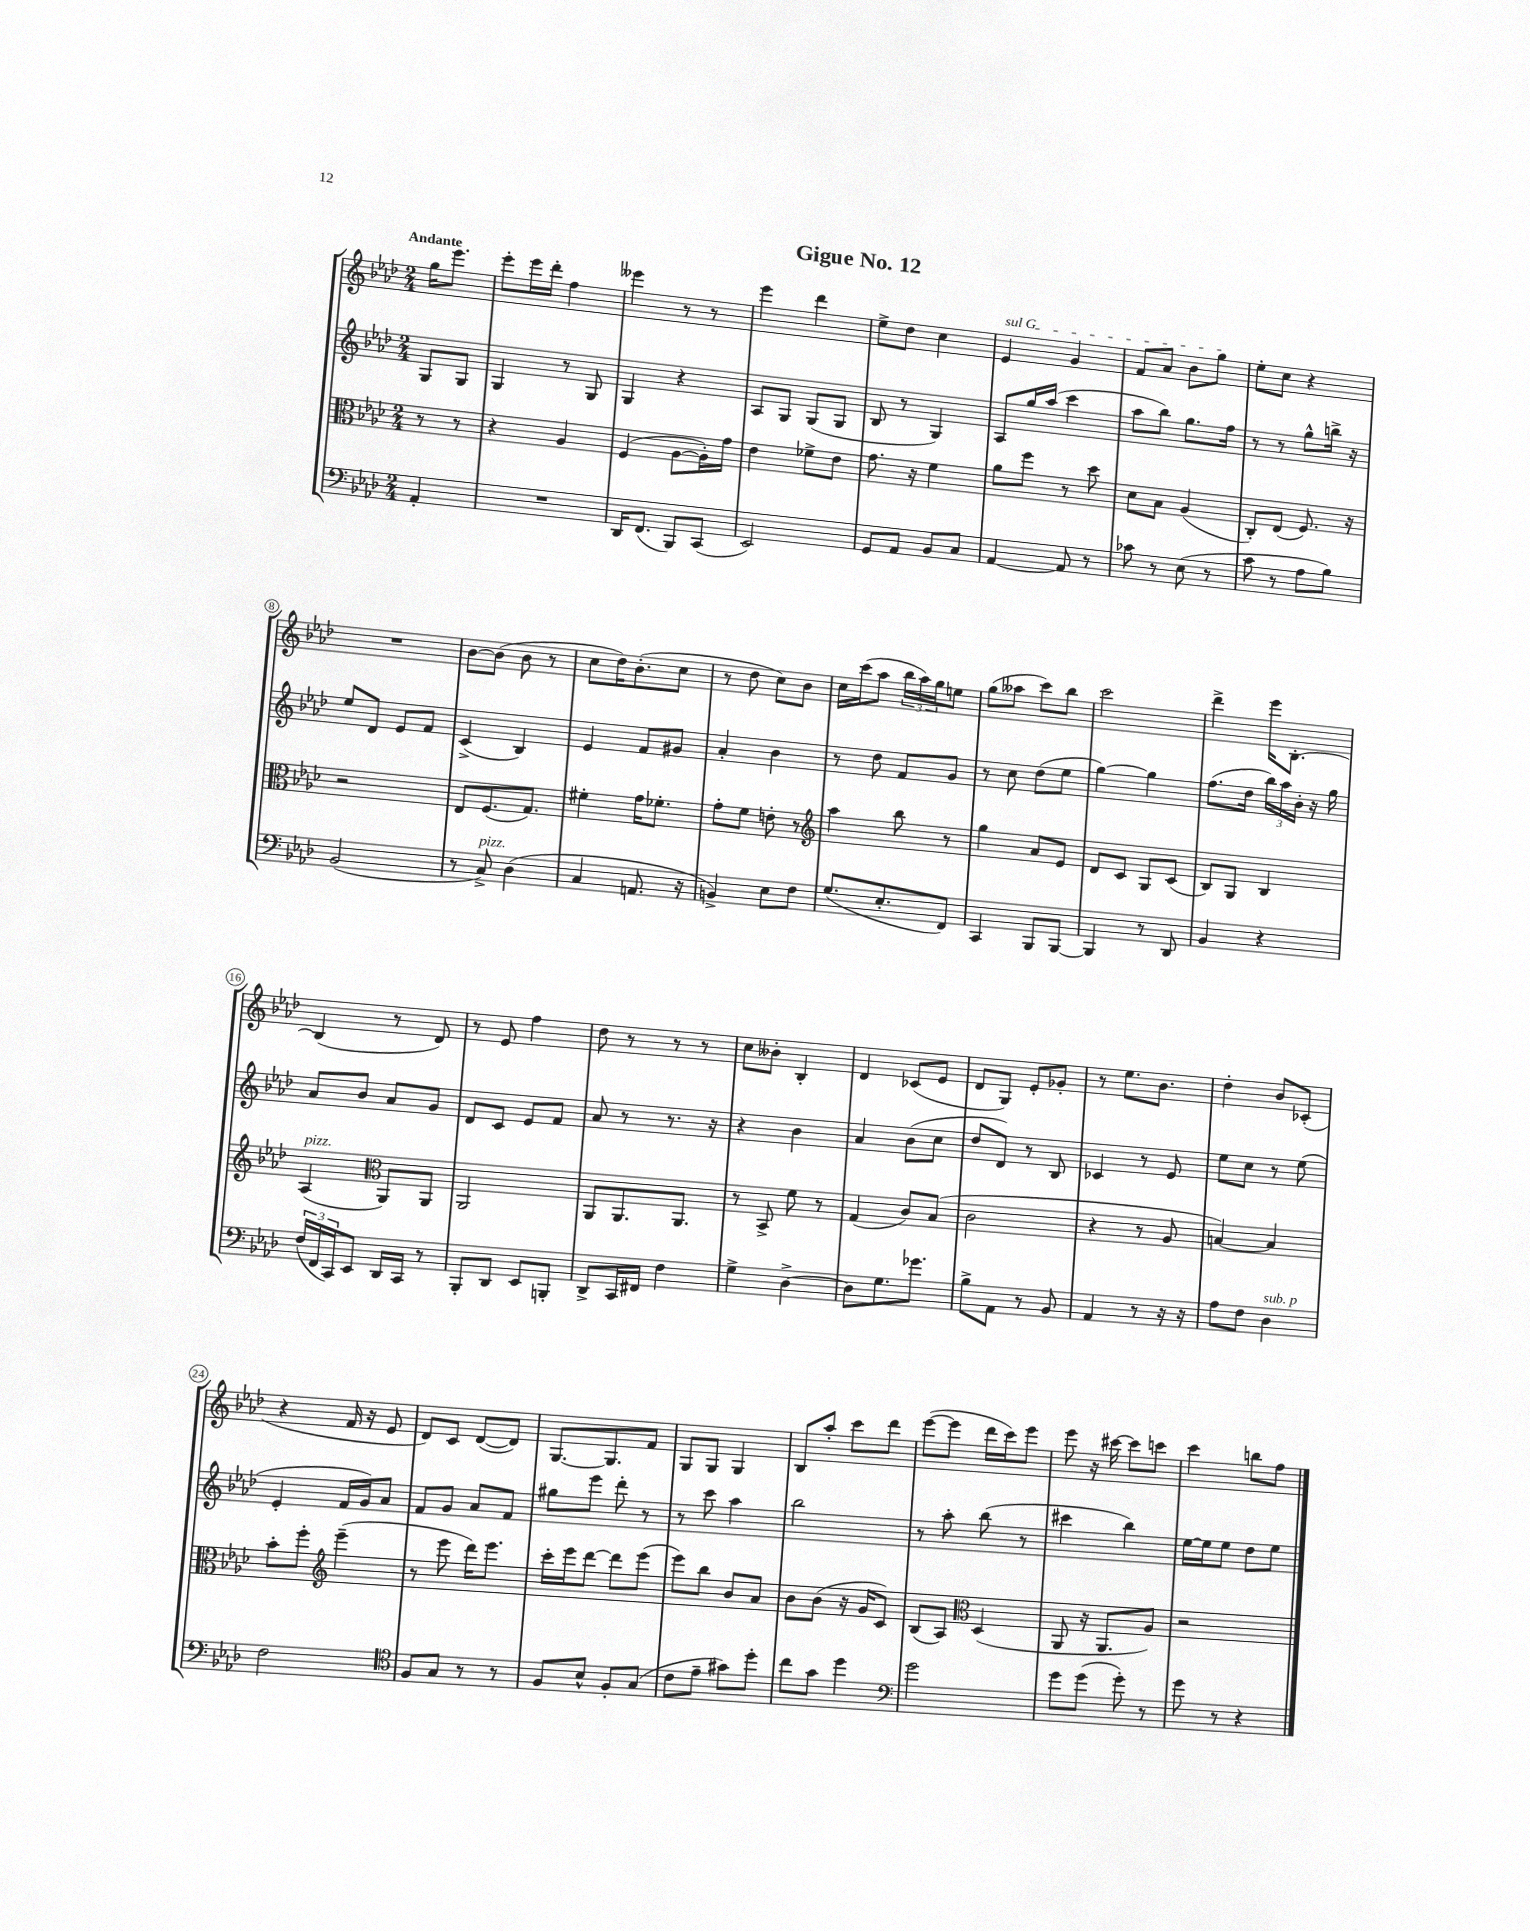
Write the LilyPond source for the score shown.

\header { title = "Gigue No. 12" }
<<
\new StaffGroup <<
\new Staff = "s0" {
    \clef treble \key aes \major \numericTimeSignature \time 2/4 \partial 4 \tempo "Andante"
    g''16 ees'''8. |
    ees'''8-. ees'''16 des'''16-. f''4 |
    eeses'''4 r8 r8 |
    ees'''4 des'''4 |
    ees''8-> des''8 c''4 |
    \once \override TextSpanner.bound-details.left.text = \markup { \italic "sul G" } ees'4\startTextSpan g'4 |
    f'8 aes'8 bes'8 g''8\stopTextSpan |
    ees''8-. c''8 r4 |
    R2 |
    bes'8~ bes'8( bes'8 r8 |
    c''8 des''16) bes'8.-.( c''8 |
    r8 des''8 c''8) bes'8 |
    c''16 c'''16( aes''8 \tuplet 3/2 { bes''16 aes''16) g''16 } e''8 |
    g''8( aeses''8 c'''8) bes''8 |
    c'''2 |
    des'''4-> ees'''16 bes8.~-. |
    bes4( r8 des'8) |
    r8 ees'8 f''4 |
    des''8 r8 r8 r8 |
    c''8 beses'8-. bes4-. |
    des'4 ces'8( ees'8 |
    des'8 g8) ees'8-. ges'8-. |
    r8 ees''8. bes'8. |
    des''4-. bes'8 ces'8-.( |
    r4 f'16 r16 ees'8 |
    des'8) c'8 des'8~( des'8) |
    g8.~ g8. f'8 |
    g8 g8 g4 |
    bes8 aes''8-. c'''8 des'''8 |
    ees'''8~( ees'''8 des'''16 c'''16) ees'''8 |
    ees'''8 r16 cis'''16~ cis'''8 c'''8 |
    c'''4 b''8 f''8 \bar "|." |
}
\new Staff = "s1" {
    \clef treble \key aes \major \numericTimeSignature \time 2/4 \partial 4
    g8 g8 |
    g4 r8 g8 |
    g4 r4 |
    aes8 g8 g8( g8 |
    bes8 r8 g4) |
    aes8 g''16 aes''16( c'''4 |
    aes''8 bes''8) g''8. f''16 |
    r8 r8 g''8-^ b''16-> r16 |
    ees''8 des'8 ees'8 f'8 |
    c'4->( bes4) |
    ees'4 f'8 gis'8 |
    aes'4-. bes'4 |
    r8 des''8 f'8 g'8 |
    r8 c''8 des''8( ees''8 |
    g''4~) g''4 |
    f''8.( des''16 \tuplet 3/2 { bes''16) aes''16 bes'16-. } r16 g''16 |
    aes'8 bes'8 aes'8 g'8 |
    des'8 c'8 ees'8 f'8 |
    aes'8 r8 r8. r16 |
    r4 bes'4 |
    aes'4 bes'8( c''8 |
    des''8 des'8) r8 bes8 |
    ces'4 r8 ees'8 |
    ees''8 c''8 r8 ees''8( |
    ees'4-. f'16 g'16) aes'8 |
    f'8 g'8 aes'8 f'8 |
    gis''8 ees'''8 des'''8-. r8 |
    r8 c'''8 aes''4 |
    bes''2 |
    r8 aes''8-. bes''8( r8 |
    cis'''4 bes''4) |
    ees''16~ ees''16 ees''8 des''8 ees''8 \bar "|." |
}
\new Staff = "s2" {
    \clef alto \key aes \major \numericTimeSignature \time 2/4 \partial 4
    r8 r8 |
    r4 aes4 |
    f4( aes8~ aes16-.) g'16 |
    ees'4 fes'8-> ees'8 |
    g'8. r16 f'4 |
    aes'8 f''8 r8 des''8 |
    des'8 bes8 aes4( |
    c8-.) ees8( f8.) r16 |
    r2 |
    ees8 f8.( g8.) |
    fis'4-. g'16 fes'8.-. |
    g'8-. f'8 e'8-. r8 |
    \clef treble aes''4 bes''8 r8 |
    g''4 aes'8 ees'8 |
    des'8 c'8 g8 c'8( |
    bes8) g8 bes4 |
    aes4^\markup { \italic "pizz." }( \clef alto aes,8) aes,8 |
    aes,2 |
    aes,8 aes,8. aes,8. |
    r8 bes,8-> f'8 r8 |
    g4( c'8) bes8( |
    c'2 |
    r4 r8 aes8 |
    b4~) b4 |
    bes'8-. f''8-. \clef treble ees'''4--( |
    r8 ees'''8 des'''16) ees'''8. |
    c'''16-. ees'''16 des'''8~ des'''8 ees'''8( |
    ees'''8) bes''8 bes'8 aes'8 |
    bes'8 bes'8( r16 g'16 c'8) |
    bes8( aes8) \clef alto des4( |
    aes,8 r16 aes,8. aes8) |
    r2 \bar "|." |
}
\new Staff = "s3" {
    \clef bass \key aes \major \numericTimeSignature \time 2/4 \partial 4
    aes,4-. |
    R2 |
    des,16 f,8.( bes,,8) c,8( |
    ees,2) |
    g,8 aes,8 bes,8 c8 |
    aes,4~ aes,8 r8 |
    ces'8 r8 ees8( r8 |
    c'8 r8 aes8 bes8) |
    bes,2( |
    r8 c8->^\markup { \italic "pizz." }) des4( |
    c4 a,8. r16 |
    b,4->) ees8 f8 |
    g8.( ees8.-. f,8) |
    c,4 bes,,8 bes,,8~ |
    bes,,4 r8 des,8 |
    bes,4 r4 |
    \tuplet 3/2 { f16( f,16 c,16) } ees,8 des,16 c,16 r8 |
    bes,,8-. des,8 ees,8 b,,8-. |
    des,8-> c,16 fis,16 f4 |
    g4-> des4~-> |
    des8 g8. ges'8. |
    bes8-> aes,8 r8 bes,8 |
    aes,4 r8 r16 r16 |
    aes8 f8 des4^\markup { \italic "sub. p" } |
    f2 |
    \clef tenor f8 g8 r8 r8 |
    f8 bes8-^ f8-. g8( |
    c'8 ees'8-- gis'8) des''8-. |
    c''8 g'8 des''4 |
    \clef bass g'2 |
    g'8 g'8( g'8-.) r8 |
    g'8 r8 r4 \bar "|." |
}
>>
>>
\layout { \context { \Score \override BarNumber.stencil = #(make-stencil-circler 0.1 0.3 ly:text-interface::print) } }
